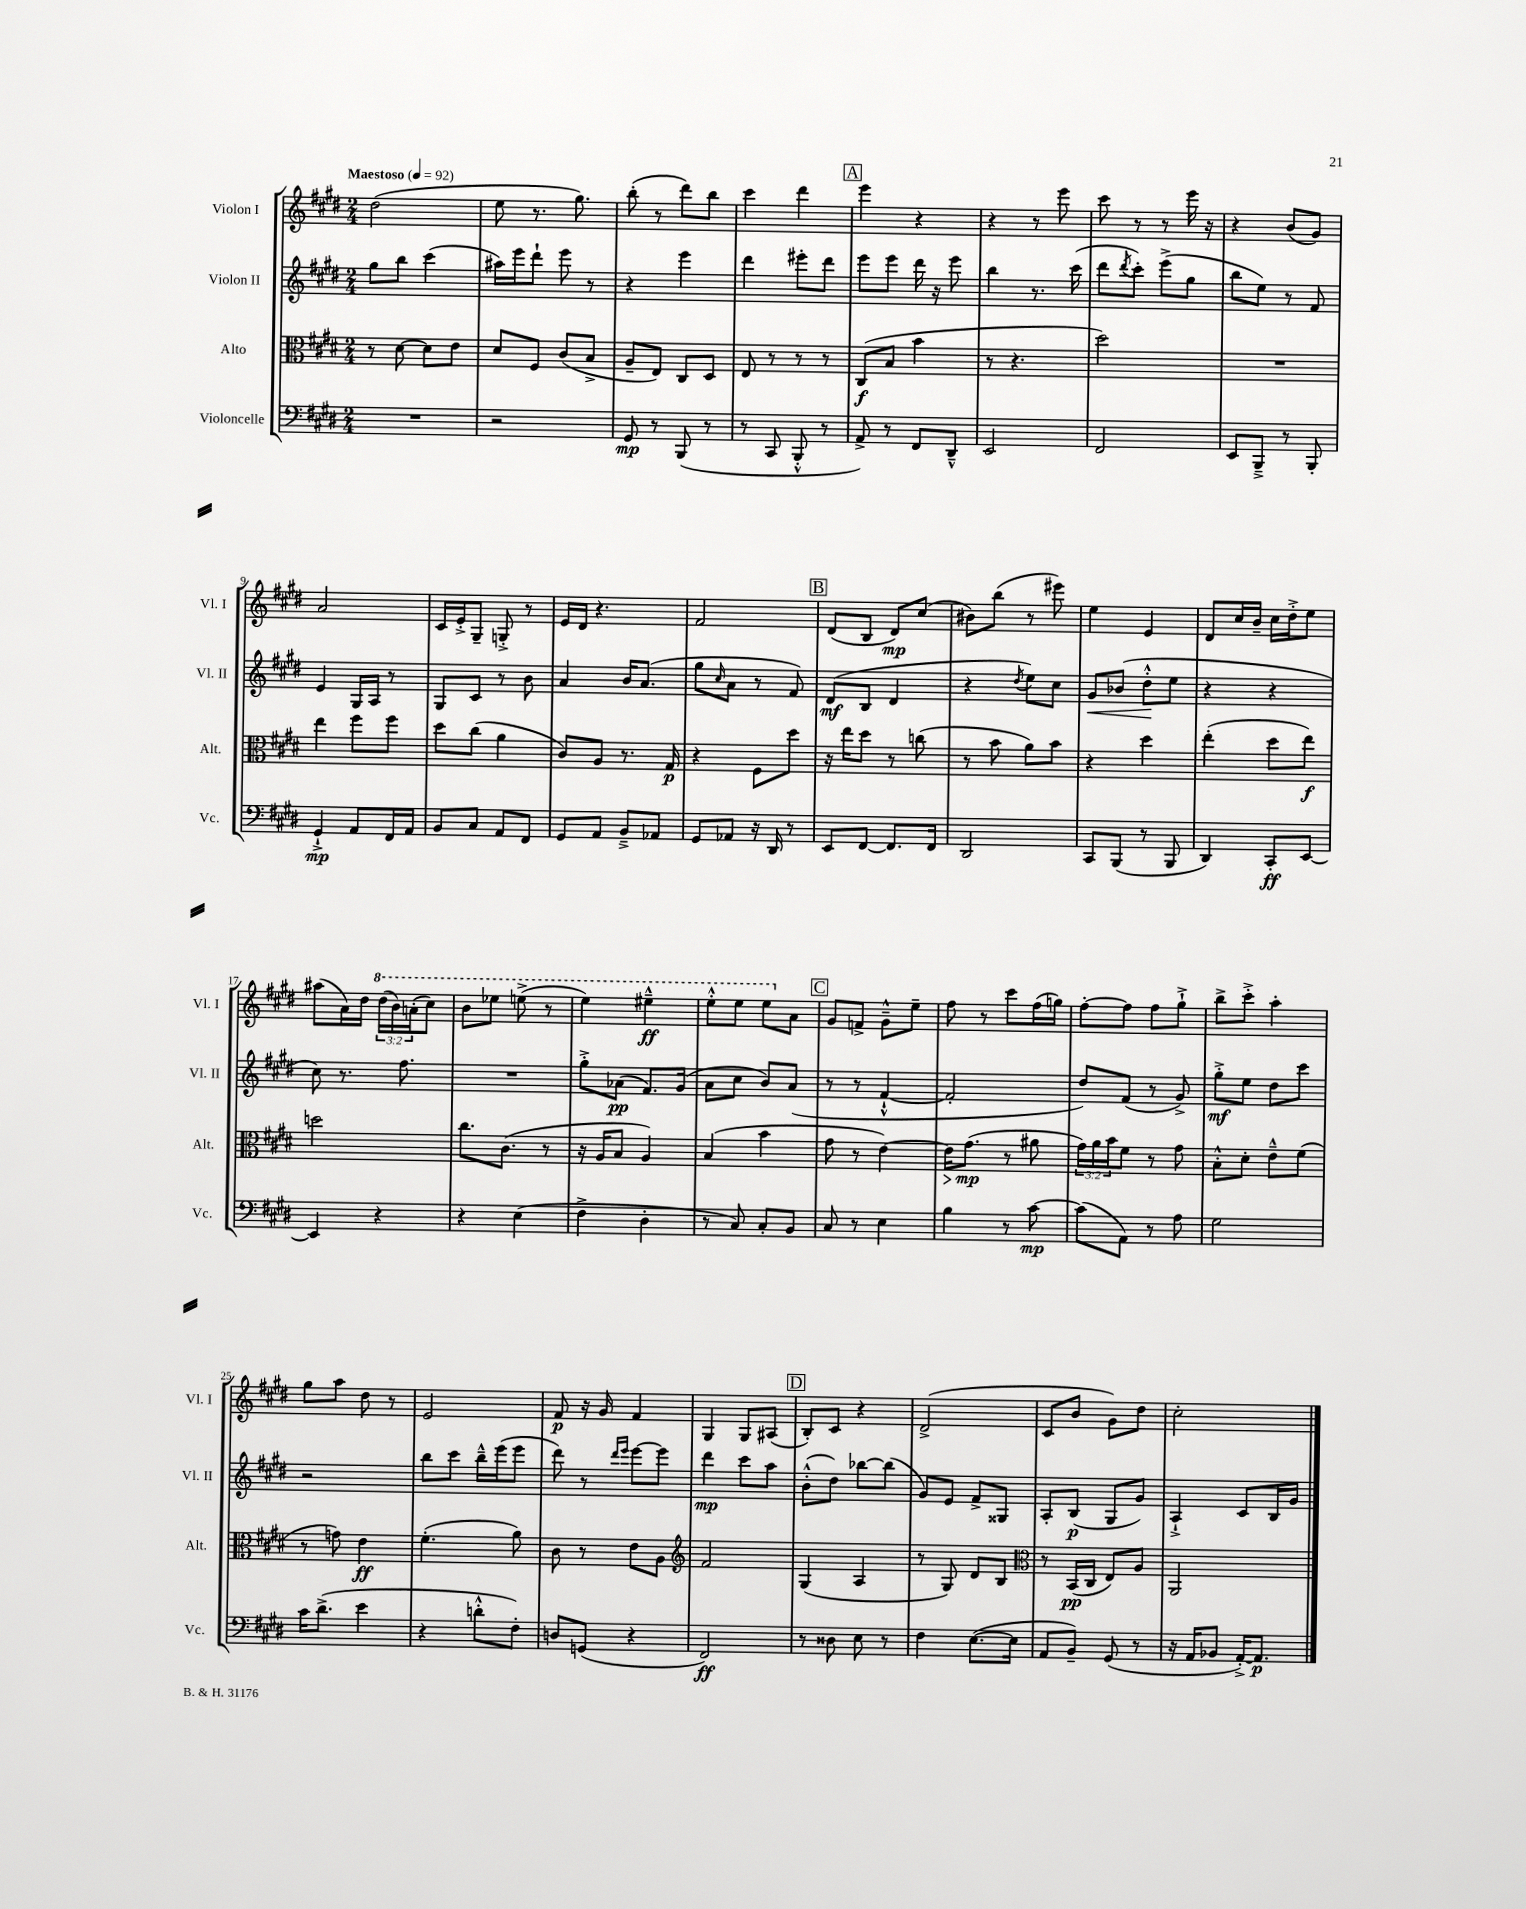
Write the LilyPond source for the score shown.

<<
\new StaffGroup <<
\new Staff = "s0" \with { instrumentName = "Violon I" shortInstrumentName = "Vl. I" } {
    \clef treble \key e \major \numericTimeSignature \time 2/4 \override Staff.TupletNumber.text = #tuplet-number::calc-fraction-text \tempo "Maestoso" 4 = 92
    dis''2( |
    e''8 r8. gis''8.) |
    b''8-.( r8 dis'''8) b''8 |
    cis'''4 dis'''4 |
    \mark \markup { \box "A" } e'''4 r4 |
    r4 r8 e'''8 |
    cis'''8 r8 r8 e'''16 r16 |
    r4 b'8( gis'8) |
    a'2 |
    cis'16 e'16-.-> gis8-- g8-.-> r8 |
    e'16 dis'16 r4. |
    fis'2 |
    \mark \markup { \box "B" } dis'8( b8 dis'8\mp) cis''8( |
    bis'8) b''8( r8 eis'''8) |
    e''4 e'4 |
    dis'8 cis''16 b'16-- cis''16 dis''16-.-> e''8 |
    ais''8( a'16) dis''16 \tuplet 3/2 { \ottava #1 dis'''16( b''16) a''16-.( } cis'''8) |
    b''8 ees'''8 e'''8->( r8 |
    e'''4) eis'''4---^\ff |
    e'''8-.-^ e'''8 e'''8 \ottava #0 a'8 |
    \mark \markup { \box "C" } gis'8 f'8-> gis'8---^ e''8-- |
    fis''8 r8 cis'''8 fis''16( g''16) |
    fis''8~-. fis''8 fis''8 gis''8-!-> |
    b''8-> cis'''8-.-> a''4-. |
    gis''8 a''8 dis''8 r8 |
    e'2 |
    fis'8\p r16 gis'16 fis'4 |
    gis4 gis8 ais8( |
    \mark \markup { \box "D" } b8-.) cis'8 r4 |
    dis'2->( |
    cis'8 b'8 gis'8) dis''8 |
    cis''2-. \bar "|." |
}
\new Staff = "s1" \with { instrumentName = "Violon II" shortInstrumentName = "Vl. II" } {
    \clef treble \key e \major \numericTimeSignature \time 2/4
    gis''8 b''8 cis'''4( |
    ais''16) e'''16 dis'''8-! e'''8 r8 |
    r4 e'''4 |
    dis'''4 eis'''8-. dis'''8 |
    \mark \markup { \box "A" } e'''8 e'''8 dis'''16 r16 e'''8 |
    b''4 r8. cis'''16( |
    dis'''8 \acciaccatura { dis'''8 } cis'''8-.) e'''8->( gis''8 |
    b''8 e''8) r8 fis'8 |
    e'4 gis16 a16 r8 |
    gis8 cis'8 r8 b'8 |
    a'4 b'16 a'8.( |
    gis''8 \grace { cis''16 } a'8 r8 fis'8) |
    \mark \markup { \box "B" } dis'8\mf( b8 dis'4 |
    r4 \acciaccatura { dis''8 } e''8) cis''8 |
    gis'8\< bes'8( dis''8-.-^\! e''8 |
    r4 r4 |
    cis''8) r8. fis''8. |
    R2 |
    gis''8-.-> aes'8\pp( fis'8.) gis'16( |
    a'8 cis''8 b'8) a'8( |
    \mark \markup { \box "C" } r8 r8 fis'4~-!-^ |
    fis'2-. |
    dis''8) fis'8( r8 gis'8->) |
    gis''8-.->\mf e''8 dis''8 cis'''8 |
    r2 |
    b''8 cis'''8 b''16---^ e'''16( e'''8 |
    dis'''8) r8 \grace { dis'''16 e'''16 } e'''8~ e'''8 |
    dis'''4\mp cis'''8 a''8 |
    \mark \markup { \box "D" } b'8-.-^( dis''8) bes''8~ bes''8( |
    gis'8) e'8 fis'8-> gisis8 |
    a8-. b8\p( gis8 gis'8) |
    a4-!-> cis'8 b16 gis'16 \bar "|." |
}
\new Staff = "s2" \with { instrumentName = "Alto" shortInstrumentName = "Alt." } {
    \clef alto \key e \major \numericTimeSignature \time 2/4 \override Staff.TupletNumber.text = #tuplet-number::calc-fraction-text
    r8 dis'8~ dis'8 e'8 |
    dis'8 fis8 cis'8( b8-> |
    a8-- e8) cis8 dis8 |
    e8 r8 r8 r8 |
    \mark \markup { \box "A" } cis8\f( b8 b'4 |
    r8 r4. |
    dis''2) |
    R2 |
    e''4 fis''8 fis''8 |
    dis''8 cis''8( a'4 |
    cis'8) a8 r8. gis16\p |
    r4 fis8 dis''8 |
    \mark \markup { \box "B" } r16 e''16 dis''8 r8 c''8( |
    r8 b'8 a'8) b'8 |
    r4 dis''4 |
    e''4-.( dis''8 e''8\f) |
    d''2 |
    cis''8. cis'8.( r8 |
    r16 a16 b8 a4) |
    b4( b'4 |
    \mark \markup { \box "C" } gis'8 r8 e'4~) |
    e'16\> gis'8.\mp\!( r8 ais'8 |
    \tuplet 3/2 { gis'16) a'16 b'16 } fis'8 r8 gis'8 |
    b8-.-^ dis'8-. e'8---^ fis'8( |
    r8 g'8) e'4\ff |
    fis'4.-.( a'8) |
    cis'8 r8 e'8 a8 |
    \clef treble fis'2 |
    \mark \markup { \box "D" } gis4( a4 |
    r8 gis8) dis'8 b8 |
    \clef alto r8 b,16\pp( cis16 e8) a8 |
    a,2 \bar "|." |
}
\new Staff = "s3" \with { instrumentName = "Violoncelle" shortInstrumentName = "Vc." } {
    \clef bass \key e \major \numericTimeSignature \time 2/4
    R2 |
    r2 |
    gis,8\mp r8 b,,8( r8 |
    r8 cis,8 b,,8-.-^ r8 |
    \mark \markup { \box "A" } a,8->) r8 fis,8 dis,8---^ |
    e,2 |
    fis,2 |
    e,8 b,,8---> r8 b,,8-. |
    gis,4-!->\mp a,8 fis,16 a,16 |
    b,8 cis8 a,8 fis,8 |
    gis,8 a,8 b,8---> aes,8 |
    gis,8 aes,8 r16 dis,16 r8 |
    \mark \markup { \box "B" } e,8 fis,8~ fis,8. fis,16 |
    dis,2 |
    cis,8 b,,8( r8 b,,8 |
    dis,4) cis,8-.\ff e,8~ |
    e,4 r4 |
    r4 e4( |
    fis4-> dis4-. |
    r8 cis8) cis8-. b,8 |
    \mark \markup { \box "C" } cis8 r8 e4 |
    b4 r8 cis'8~\mp |
    cis'8( a,8) r8 a8 |
    gis2 |
    cis'16 dis'8.->( e'4 |
    r4 d'8-.-^ fis8-.) |
    d8 g,8( r4 |
    fis,2\ff) |
    \mark \markup { \box "D" } r8 disis8 e8 r8 |
    fis4 e8.~( e16 |
    a,8 b,8--) gis,8( r8 |
    r16 a,16 bes,8 a,16~-.->) a,8.\p \bar "|." |
}
>>
>>
